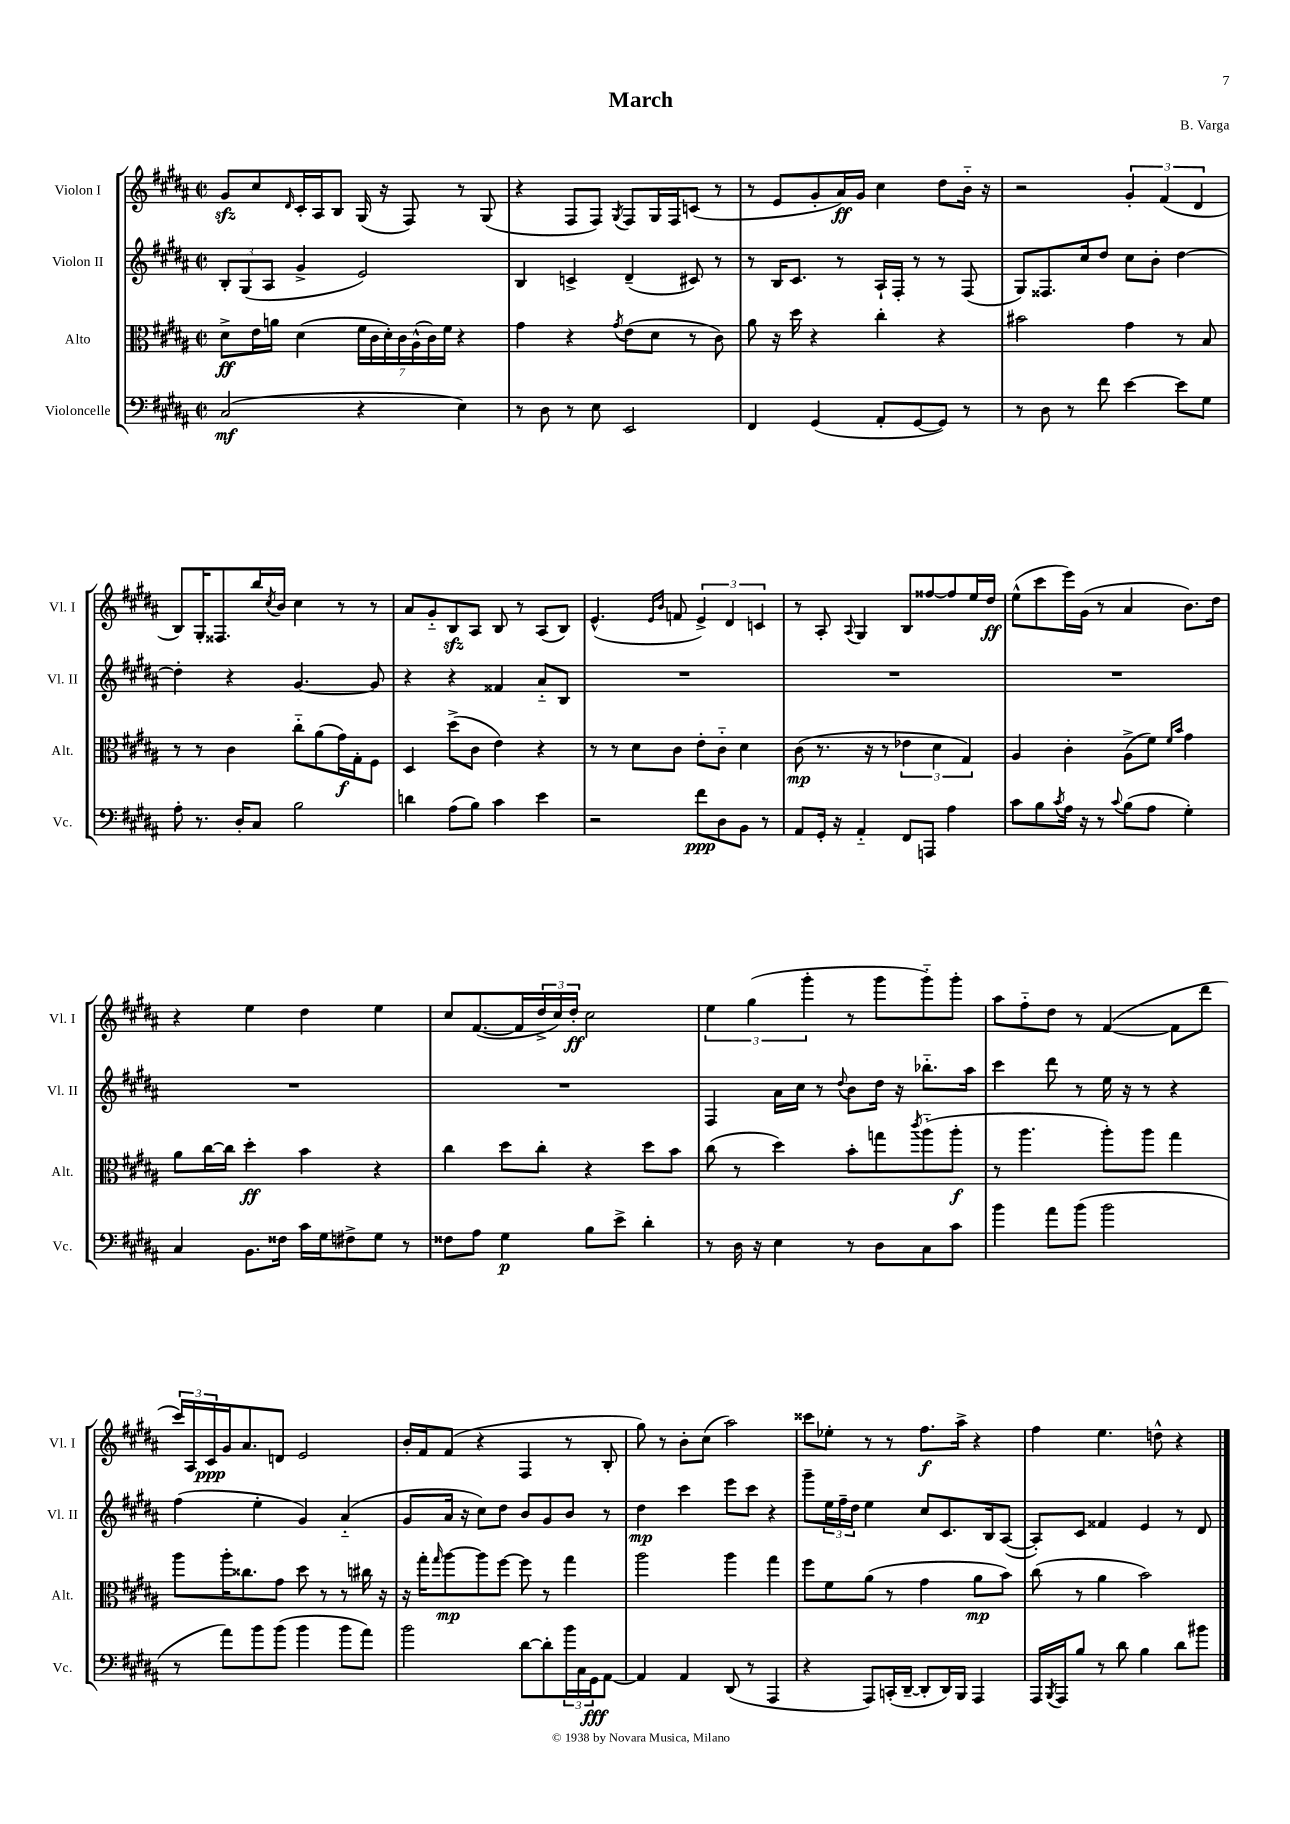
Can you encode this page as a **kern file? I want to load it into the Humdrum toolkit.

**kern	**dynam	**kern	**dynam	**kern	**dynam	**kern	**dynam
*part4	*part4	*part3	*part3	*part2	*part2	*part1	*part1
*staff4	*staff4	*staff3	*staff3	*staff2	*staff2	*staff1	*staff1
*I"Violoncelle	*	*I"Alto	*	*I"Violon II	*	*I"Violon I	*
*I'Vc.	*	*I'Alt.	*	*I'Vl. II	*	*I'Vl. I	*
*clefF4	*	*clefC3	*	*clefG2	*	*clefG2	*
*k[f#c#g#d#a#]	*	*k[f#c#g#d#a#]	*	*k[f#c#g#d#a#]	*	*k[f#c#g#d#a#]	*
*M2/2	*	*M2/2	*	*M2/2	*	*M2/2	*
*met(c|)	*	*met(c|)	*	*met(c|)	*	*met(c|)	*
=1	=1	=1	=1	=1	=1	=1	=1
(2C#/	mf	8d#^\L	ff	12B'/L	.	8g#zz/L	.
.	.	.	.	(12G#/	.	.	.
.	.	16e\L	.	.	.	8cc#/	.
.	.	.	.	12A#/J	.	.	.
.	.	16an\JJ	.	.	.	.	.
.	.	.	.	.	.	16qqd#/	.
.	.	(4d#\	.	4g#^/	.	16c#'/L	.
.	.	.	.	.	.	16A#/J	.
.	.	.	.	.	.	8B/J	.
4r	.	28f#\LL	.	2e/)	.	(16G#/	.
.	.	28c#\	.	.	.	.	.
.	.	.	.	.	.	16r	.
.	.	28d#'\)	.	.	.	.	.
.	.	28c#\	.	.	.	.	.
.	.	.	.	.	.	8F#/)	.
.	.	(28A#^^\	.	.	.	.	.
.	.	28c#\)	.	.	.	.	.
.	.	28f#\JJ	.	.	.	.	.
4E\)	.	4r	.	.	.	8r	.
.	.	.	.	.	.	(8G#/	.
=2	=2	=2	=2	=2	=2	=2	=2
8r	.	4g#\	.	4B/	.	4r	.
8D#\	.	.	.	.	.	.	.
8r	.	4r	.	4cn^/	.	8F#/L	.
8E\	.	.	.	.	.	8F#/J)	.
.	.	8qg#/	.	.	.	8qG#/	.
2EE/	.	(8e\L	.	(4d#~/	.	8F#/L	.
.	.	8d#\J	.	.	.	16G#/L	.
.	.	.	.	.	.	16F#/J	.
.	.	8r	.	8c#X/)	.	(8cn/J	.
.	.	8c#\)	.	8r	.	8r	.
=3	=3	=3	=3	=3	=3	=3	=3
4FF#/	.	8a#\	.	8r	.	8r	.
.	.	16r	.	16B/KL	.	8e/L	.
.	.	16dd#\	.	8.c#/J	.	.	.
(4GG#/	.	4r	.	.	.	8g#'/	.
.	.	.	.	8r	.	16a#/L)	ff
.	.	.	.	.	.	16g#/JJ	.
8AA#'/L	.	4cc#'\	.	16A#`/LL	.	4cc#\	.
.	.	.	.	16F#'/JJ	.	.	.
[8GG#/	.	.	.	8r	.	.	.
8GG#/J])	.	4r	.	8r	.	8dd#\L	.
8r	.	.	.	(8F#/	.	16b\Jk	.
.	.	.	.	.	.	16r	.
=4	=4	=4	=4	=4	=4	=4	=4
8r	.	2b#X\	.	8G#/L)	.	2r	.
8D#\	.	.	.	8.F##X/	.	.	.
8r	.	.	.	.	.	.	.
.	.	.	.	16cc#/k	.	.	.
8f#\	.	.	.	8dd#/J	.	.	.
[4e\	.	4g#\	.	8cc#\L	.	6g#'/	.
.	.	.	.	8b'\J	.	.	.
.	.	.	.	.	.	(6f#/	.
8e\L]	.	8r	.	[4dd#\	.	.	.
.	.	.	.	.	.	6d#/	.
8G#\J	.	8B/	.	.	.	.	.
!!LO:LB:g=z
=5	=5	=5	=5	=5	=5	=5	=5
8A#'\	.	8r	.	4dd#'\]	.	8B/L)	.
8.r	.	8r	.	.	.	16G#'/K	.
.	.	.	.	.	.	8.F##X/	.
.	.	4c#\	.	4r	.	.	.
16D#'/KL	.	.	.	.	.	.	.
8C#/J	.	.	.	.	.	16bb/L	.
.	.	.	.	.	.	8qcc#/	.
.	.	.	.	.	.	16b/JJ	.
2B\	.	8cc#\L	.	[4.g#/	.	4cc#\	.
.	.	(8a#\	.	.	.	.	.
.	.	16g#\L)	f	.	.	8r	.
.	.	16G#'\J	.	.	.	.	.
.	.	8F#\J	.	8g#/]	.	8r	.
=6	=6	=6	=6	=6	=6	=6	=6
4dn\	.	4D#/	.	4r	.	8a#/L	.
.	.	.	.	.	.	8g#/	.
(8A#\L	.	(8dd#^\L	.	4r	.	8Bzz/	.
8B\J)	.	8c#\J	.	.	.	8A#/J	.
4c#\	.	4e\)	.	4f##X/	.	8B/	.
.	.	.	.	.	.	8r	.
4e\	.	4r	.	8a#/L	.	(8A#/L	.
.	.	.	.	8B/J	.	8B/J)	.
=7	=7	=7	=7	=7	=7	=7	=7
2r	.	8r	.	1r	.	(4.e^^/	.
.	.	8r	.	.	.	.	.
.	.	8d#\L	.	.	.	.	.
.	.	.	.	.	.	16qqe/LL	.
.	.	.	.	.	.	16qqb/JJ	.
.	.	8c#\J	.	.	.	8fn/	.
8f#\L	ppp	8e'\L	.	.	.	6e^/)	.
8D#\	.	8c#\J	.	.	.	.	.
.	.	.	.	.	.	6d#/	.
8BB\J	.	4d#\	.	.	.	.	.
.	.	.	.	.	.	6cn/	.
8r	.	.	.	.	.	.	.
=8	=8	=8	=8	=8	=8	=8	=8
8AA#/L	.	(8c#\	mp	1r	.	8r	.
16GG#'/Jk	.	8.r	.	.	.	8A#'/	.
16r	.	.	.	.	.	.	.
.	.	.	.	.	.	8qqA#/	.
4AA#/	.	.	.	.	.	4G#/	.
.	.	16r	.	.	.	.	.
.	.	8r	.	.	.	.	.
8FF#/L	.	6e-X\	.	.	.	8B/L	.
8AAAn/J	.	.	.	.	.	[8ff##X/	.
.	.	6d#\	.	.	.	.	.
4A#\	.	.	.	.	.	8ff##/]	.
.	.	6G#/)	.	.	.	.	.
.	.	.	.	.	.	16ee/L	.
.	.	.	.	.	.	16dd#/JJ	ff
=9	=9	=9	=9	=9	=9	=9	=9
8c#\L	.	4A#/	.	1r	.	(8ee^^\L	.
8B\	.	.	.	.	.	8ccc#\	.
8qc#/	.	.	.	.	.	.	.
16A#\Jk	.	4c#'\	.	.	.	16eee\L)	.
16r	.	.	.	.	.	(16g#\JJ	.
8r	.	.	.	.	.	8r	.
8qqc#/	.	.	.	.	.	.	.
(8B\L	.	(8A#^\L	.	.	.	4a#/	.
8A#\J	.	8f#\J)	.	.	.	.	.
.	.	16qqf#/LL	.	.	.	.	.
.	.	16qqb/JJ	.	.	.	.	.
4G#'\)	.	4g#\	.	.	.	8.b\L)	.
.	.	.	.	.	.	16dd#\Jk	.
!!LO:LB:g=z
=10	=10	=10	=10	=10	=10	=10	=10
4C#/	.	8a#\L	.	1r	.	4r	.
.	.	[16cc#\L	.	.	.	.	.
.	.	16cc#\JJ]	.	.	.	.	.
8.BB\L	.	4dd#'\	ff	.	.	4ee\	.
16F##X\Jk	.	.	.	.	.	.	.
16c#\LL	.	4b\	.	.	.	4dd#\	.
16G#\J	.	.	.	.	.	.	.
8F#X^\	.	.	.	.	.	.	.
8G#\J	.	4r	.	.	.	4ee\	.
8r	.	.	.	.	.	.	.
=11	=11	=11	=11	=11	=11	=11	=11
8F##X\L	.	4cc#\	.	1r	.	8cc#/L	.
8A#\J	.	.	.	.	.	([8.f#/	.
4G#\	p	8dd#\L	.	.	.	.	.
.	.	.	.	.	.	16f#/L]	.
.	.	8cc#'\J	.	.	.	24dd#^/	.
.	.	.	.	.	.	24cc#/)	.
.	.	.	.	.	.	24dd#'/JJ	ff
8B\L	.	4r	.	.	.	2cc#\	.
8e^\J	.	.	.	.	.	.	.
4d#'\	.	8dd#\L	.	.	.	.	.
.	.	8b\J	.	.	.	.	.
=12	=12	=12	=12	=12	=12	=12	=12
8r	.	(8cc#\	.	4F#/	.	6ee\	.
16D#\	.	8r	.	.	.	.	.
.	.	.	.	.	.	(6gg#\	.
16r	.	.	.	.	.	.	.
4E\	.	4dd#\)	.	16a#\LL	.	.	.
.	.	.	.	16cc#\JJ	.	.	.
.	.	.	.	.	.	6ggg#'\	.
.	.	.	.	8r	.	.	.
.	.	.	.	8qqdd#/	.	.	.
8r	.	8b'\L	.	8b\L	.	8r	.
8D#\L	.	8ggn\	.	16dd#\Jk	.	8ggg#\L	.
.	.	.	.	16r	.	.	.
.	.	8qccc#/	.	.	.	.	.
8C#\	.	(8aa#\	.	8.bb-X\L	.	8ggg#\)	.
8c#\J	.	8aa#'\J	f	.	.	8ggg#'\J	.
.	.	.	.	16aa#\Jk	.	.	.
=13	=13	=13	=13	=13	=13	=13	=13
4b\	.	8r	.	4ccc#\	.	8aa#\L	.
.	.	4.aa#\	.	.	.	8ff#\	.
8a#\L	.	.	.	8ddd#\	.	8dd#\J	.
(8b\J	.	.	.	8r	.	8r	.
2b\	.	8aa#'\L)	.	16ee\	.	([4f#/	.
.	.	.	.	16r	.	.	.
.	.	8aa#\J	.	8r	.	.	.
.	.	4gg#\	.	4r	.	8f#\L]	.
.	.	.	.	.	.	8ddd#\J	.
!!LO:LB:g=z
=14	=14	=14	=14	=14	=14	=14	=14
8r	.	8aa#\L	.	(4ff#\	.	24ccc#/LL)	.
.	.	.	.	.	.	24A#/	.
.	.	.	.	.	.	24c#/	ppp
8a#\L)	.	16aa#'\K	.	.	.	16g#/J	.
.	.	8.cc##X\	.	.	.	8.a#/	.
8b\	.	.	.	4ee'\	.	.	.
(8b\J	.	8g#\J	.	.	.	8dn/J	.
4b\	.	8dd#\	.	4g#/)	.	2e/	.
.	.	8r	.	.	.	.	.
8b\L	.	8r	.	(4a#/	.	.	.
8a#\J)	.	16cc#X\	.	.	.	.	.
.	.	16r	.	.	.	.	.
=15	=15	=15	=15	=15	=15	=15	=15
2b\	.	16r	.	8g#/L	.	16b'/LL	.
.	.	16gg#'\KL	.	.	.	16f#/J	.
.	.	16qqgg#/	.	.	.	.	.
.	.	[8aa#\	mp	16a#/Jk	.	(8f#/J	.
.	.	.	.	16r	.	.	.
.	.	8aa#\]	.	8cc#\L)	.	4r	.
.	.	[8ff#\J	.	8dd#\J	.	.	.
[8d#\L	.	8ff#\]	.	8b/L	.	4F#/	.
8d#'\]	.	8r	.	8g#/	.	.	.
24b\L	.	4gg#\	.	8b/J	.	8r	.
24C#\	.	.	.	.	.	.	.
24GG#\J	fff	.	.	.	.	.	.
[8AA#\J	.	.	.	8r	.	8B'/	.
=16	=16	=16	=16	=16	=16	=16	=16
4AA#/]	.	2aa#\	.	4dd#\	mp	8gg#\)	.
.	.	.	.	.	.	8r	.
4AA#/	.	.	.	4ccc#\	.	8b'\L	.
.	.	.	.	.	.	(8cc#\J	.
(8DD#/	.	4aa#\	.	8eee\L	.	2aa#\)	.
8r	.	.	.	8ccc#\J	.	.	.
4AAA#/	.	4gg#\	.	4r	.	.	.
=17	=17	=17	=17	=17	=17	=17	=17
4r	.	8ff#\L	.	8ggg#~\L	.	8ccc##X\L	.
.	.	8f#\	.	24ee\L	.	8ee-X'\J	.
.	.	.	.	24ff#~\	.	.	.
.	.	.	.	24dd#\JJ	.	.	.
8AAA#/L)	.	(8a#\J	.	4ee\	.	8r	.
(16CCn'/L	.	8r	.	.	.	8r	.
[16DD#~/JJ	.	.	.	.	.	.	.
8DD#'/L]	.	4g#\	.	8cc#/L	.	8.ff#\L	f
16DD#/L)	.	.	.	8.c#/	.	.	.
16BBB/JJ	.	.	.	.	.	16aa#^\Jk	.
4AAA#/	.	8a#\L	mp	.	.	4r	.
.	.	.	.	16B/k	.	.	.
.	.	8b\J)	.	([8A#/J	.	.	.
=18	=18	=18	=18	=18	=18	=18	=18
16AAA#/LL	.	(8cc#\	.	8A#'/L])	.	4ff#\	.
8qBBB/	.	.	.	.	.	.	.
16AAA#/J	.	.	.	.	.	.	.
8B/J	.	8r	.	8c#/J	.	.	.
8r	.	4a#\	.	4f##X/	.	4.ee\	.
8d#\	.	.	.	.	.	.	.
4B\	.	2b\)	.	4e/	.	.	.
.	.	.	.	.	.	8ddn^^\	.
8d#\L	.	.	.	8r	.	4r	.
8b#X\J	.	.	.	8d#/	.	.	.
==	==	==	==	==	==	==	==
*-	*-	*-	*-	*-	*-	*-	*-
